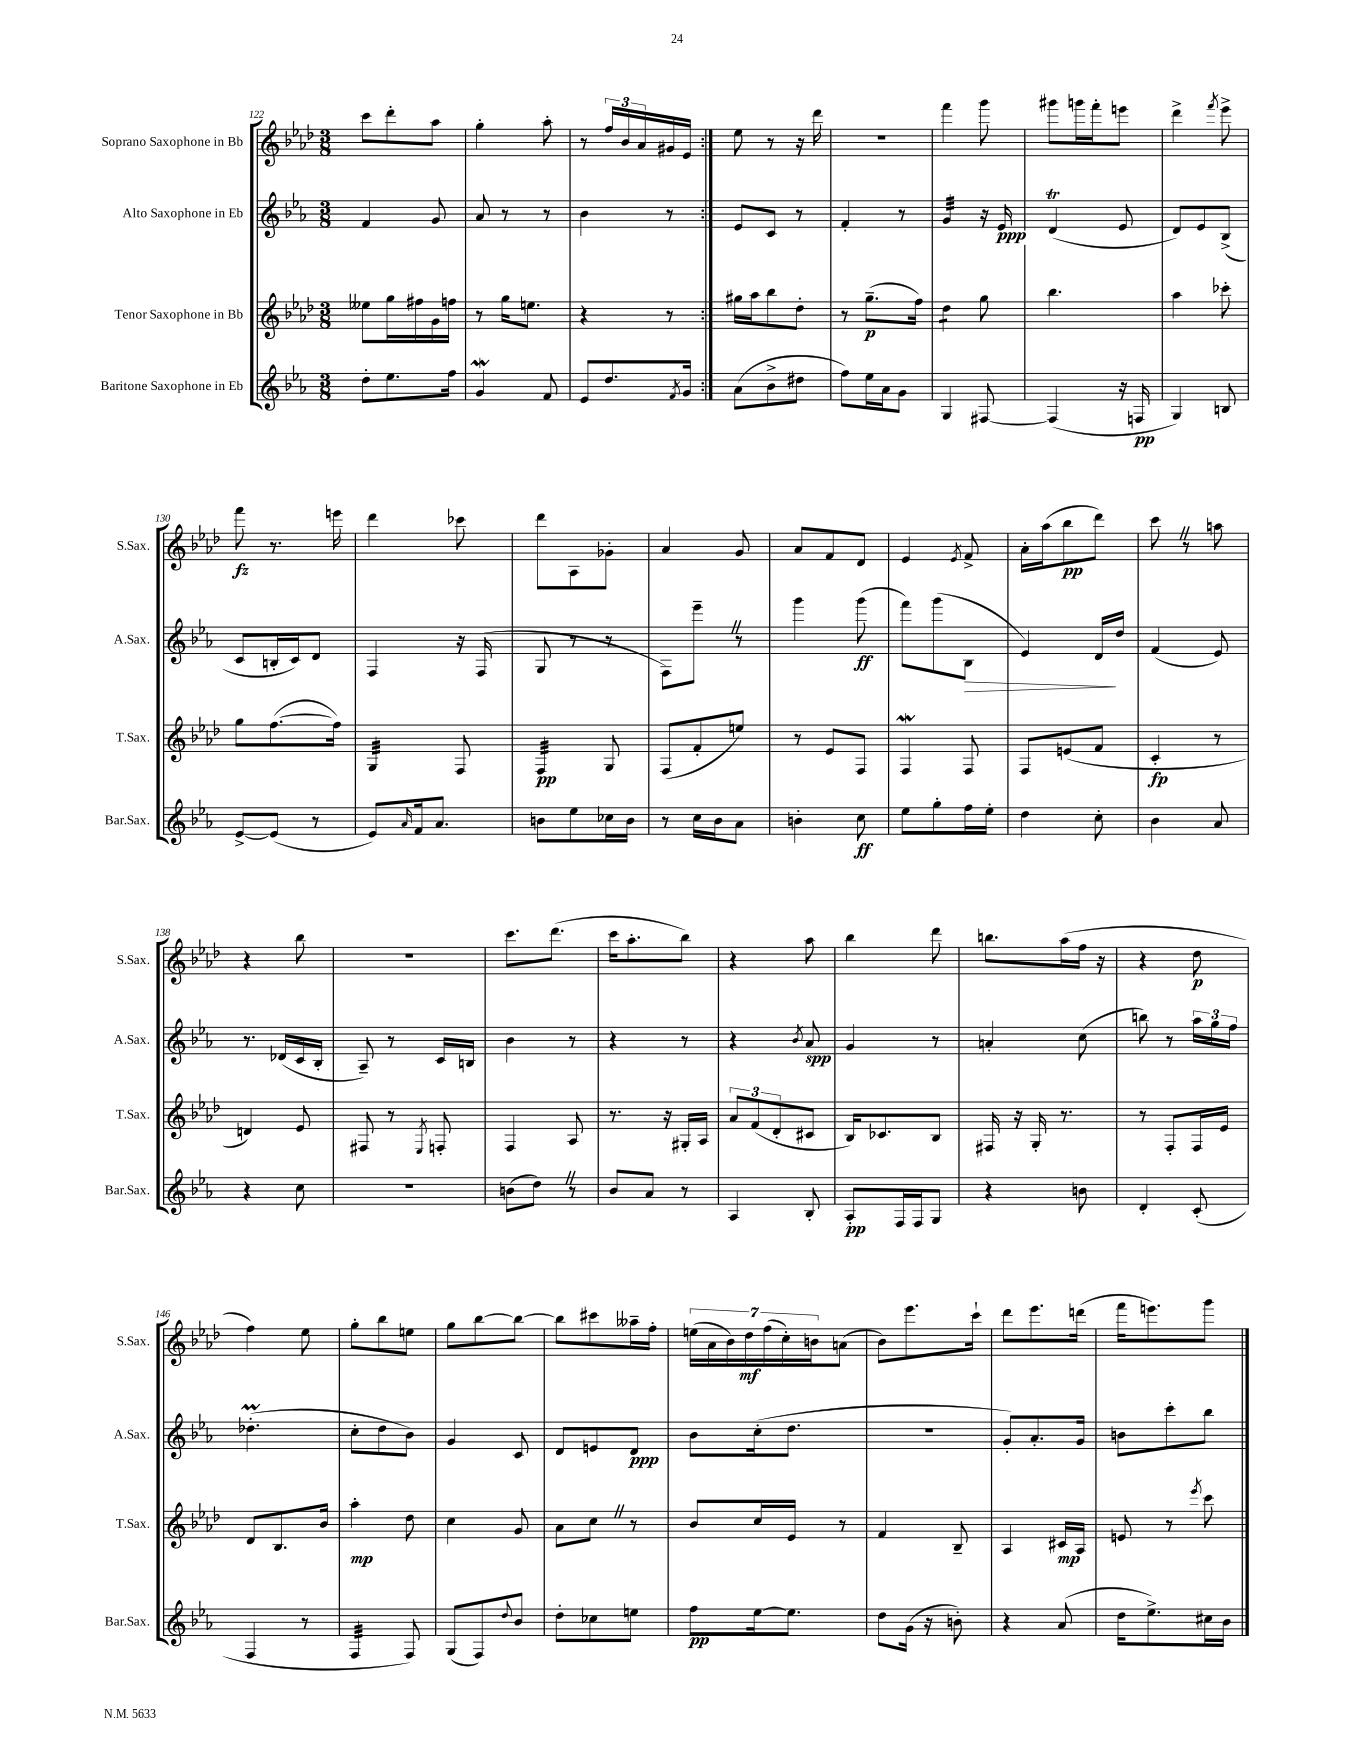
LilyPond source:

<<
\new StaffGroup <<
\new Staff = "s0" \with { instrumentName = "Soprano Saxophone in Bb" shortInstrumentName = "S.Sax." } {
    \clef treble \key aes \major \numericTimeSignature \time 3/8
    \repeat volta 2 { c'''8 des'''8-. aes''8 |
    g''4-. aes''8-. |
    r8 \tuplet 3/2 { f''16 bes'16 aes'16 } gis'16 ees'16 | }
    ees''8 r8 r16 des'''16 |
    R4. |
    f'''4 g'''8 |
    gis'''8 g'''16 f'''16-. e'''8 |
    des'''4-> \acciaccatura { f'''8 } ees'''8-> |
    f'''8\fz r8. e'''16 |
    des'''4 ces'''8 |
    des'''8 aes8 ges'8-. |
    aes'4 g'8 |
    aes'8 f'8 des'8 |
    ees'4 \acciaccatura { ees'8 } f'8-> |
    aes'16-. aes''16( bes''8\pp des'''8) |
    c'''8 \once \override BreathingSign.text = \markup { \musicglyph "scripts.caesura.straight" } \breathe r8 a''8 |
    r4 bes''8 |
    R4. |
    c'''8. des'''8.( |
    c'''16 aes''8.-. bes''8) |
    r4 aes''8 |
    bes''4 des'''8 |
    b''8. aes''16( f''16 r16 |
    r4 des''8\p |
    f''4) ees''8 |
    g''8-. bes''8 e''8 |
    g''8 bes''8~ bes''8~ |
    bes''8 cis'''8 aeses''16-- f''16-. |
    \tuplet 7/4 { e''16( aes'16 bes'16) des''16\mf f''16( c''16-.) b'16 } a'8( |
    bes'8) ees'''8. c'''16-! |
    des'''8 ees'''8. d'''16( |
    f'''16 e'''8.) g'''8 \bar "|." |
}
\new Staff = "s1" \with { instrumentName = "Alto Saxophone in Eb" shortInstrumentName = "A.Sax." } {
    \clef treble \key ees \major \numericTimeSignature \time 3/8
    \repeat volta 2 { f'4 g'8 |
    aes'8 r8 r8 |
    bes'4 r8 | }
    ees'8 c'8 r8 |
    f'4-. r8 |
    g'4:32 r16 ees'16\ppp |
    d'4\trill( ees'8 |
    d'8) ees'8 bes8->( |
    c'8 b16-. c'16) d'8 |
    f4 r16 f16( |
    g8 r8 r8 |
    f8) ees'''8-- \once \override BreathingSign.text = \markup { \musicglyph "scripts.caesura.straight" } \breathe r8 |
    g'''4 g'''8\ff( |
    f'''8) g'''8( bes8\> |
    ees'4) d'16\! d''16 |
    f'4( ees'8) |
    r8. des'16( c'16 bes16-. |
    aes8--) r8 c'16 b16 |
    bes'4 r8 |
    r4 r8 |
    r4 \acciaccatura { bes'8 } aes'8\spp |
    g'4 r8 |
    a'4-. c''8( |
    b''8) r8 \tuplet 3/2 { aes''16 g''16 f''16 } |
    des''4.-.\prall( |
    c''8-. d''8 bes'8) |
    g'4 c'8 |
    d'8 e'8 d'8\ppp |
    bes'8 c''16-.( d''8. |
    R4. |
    g'8-.) aes'8.-. g'16 |
    b'8 c'''8-. bes''8 \bar "|." |
}
\new Staff = "s2" \with { instrumentName = "Tenor Saxophone in Bb" shortInstrumentName = "T.Sax." } {
    \clef treble \key aes \major \numericTimeSignature \time 3/8
    \repeat volta 2 { eeses''8 g''16 fis''16 g'16 f''16 |
    r8 g''16 e''8. |
    r4 r8 | }
    gis''16 aes''16 bes''8 des''8-. |
    r8 g''8.--\p( f''16) |
    des''4:8 g''8 |
    bes''4. |
    aes''4 ces'''8-. |
    g''8 f''8.~( f''16) |
    g4:32 f8 |
    f4:32\pp g8 |
    f8( f'8-. e''8) |
    r8 ees'8 f8 |
    f4\mordent f8 |
    f8 e'8( f'8 |
    c'4-.\fp r8 |
    d'4) ees'8 |
    fis8 r8 \acciaccatura { ees8 } f8-. |
    f4 aes8 |
    r8. r16 gis16-. aes16 |
    \tuplet 3/2 { aes'8 f'8( des'8-. } cis'8 |
    bes16) ces'8. bes8 |
    fis16 r16 g16-. r8. |
    r8 f8-. f16 ees'16 |
    des'8 bes8. bes'16 |
    aes''4-.\mp des''8 |
    c''4 g'8 |
    aes'8 c''8 \once \override BreathingSign.text = \markup { \musicglyph "scripts.caesura.straight" } \breathe r8 |
    bes'8 c''16 ees'16 r8 |
    f'4 bes8-- |
    aes4 cis'16\mp aes16 |
    e'8 r8 \acciaccatura { ees'''8 } c'''8 \bar "|." |
}
\new Staff = "s3" \with { instrumentName = "Baritone Saxophone in Eb" shortInstrumentName = "Bar.Sax." } {
    \clef treble \key ees \major \numericTimeSignature \time 3/8
    \repeat volta 2 { d''8-. ees''8. f''16 |
    g'4\mordent f'8 |
    ees'8 d''8. \acciaccatura { f'8 } g'16 | }
    aes'8( bes'8-> dis''8 |
    f''8) ees''16 aes'16 g'8 |
    g4 fis8~ |
    fis4( r16 f16\pp |
    g4) b8 |
    ees'8~-> ees'8( r8 |
    ees'8) \grace { aes'16 } f'16 aes'8. |
    b'8 ees''8 ces''16 b'16 |
    r8 c''16 bes'16 aes'8 |
    b'4-. c''8\ff |
    ees''8 g''8-. f''16 ees''16-. |
    d''4 c''8-. |
    bes'4 aes'8 |
    r4 c''8 |
    r4. |
    b'8( d''8) \once \override BreathingSign.text = \markup { \musicglyph "scripts.caesura.straight" } \breathe r8 |
    bes'8 aes'8 r8 |
    aes4 bes8-. |
    aes8-.\pp f16 f16 g8 |
    r4 b'8 |
    d'4-. c'8-.( |
    f4 r8 |
    f4:32 f8) |
    g8( f8) \appoggiatura { d''8 } bes'8 |
    d''8-. ces''8 e''8 |
    f''8\pp ees''16~ ees''8. |
    d''8 g'16( r16 b'8-.) |
    r4 aes'8( |
    d''16 ees''8.->) cis''16 bes'16 \bar "|." |
}
>>
>>
\layout { \context { \Score currentBarNumber = #122 } }
